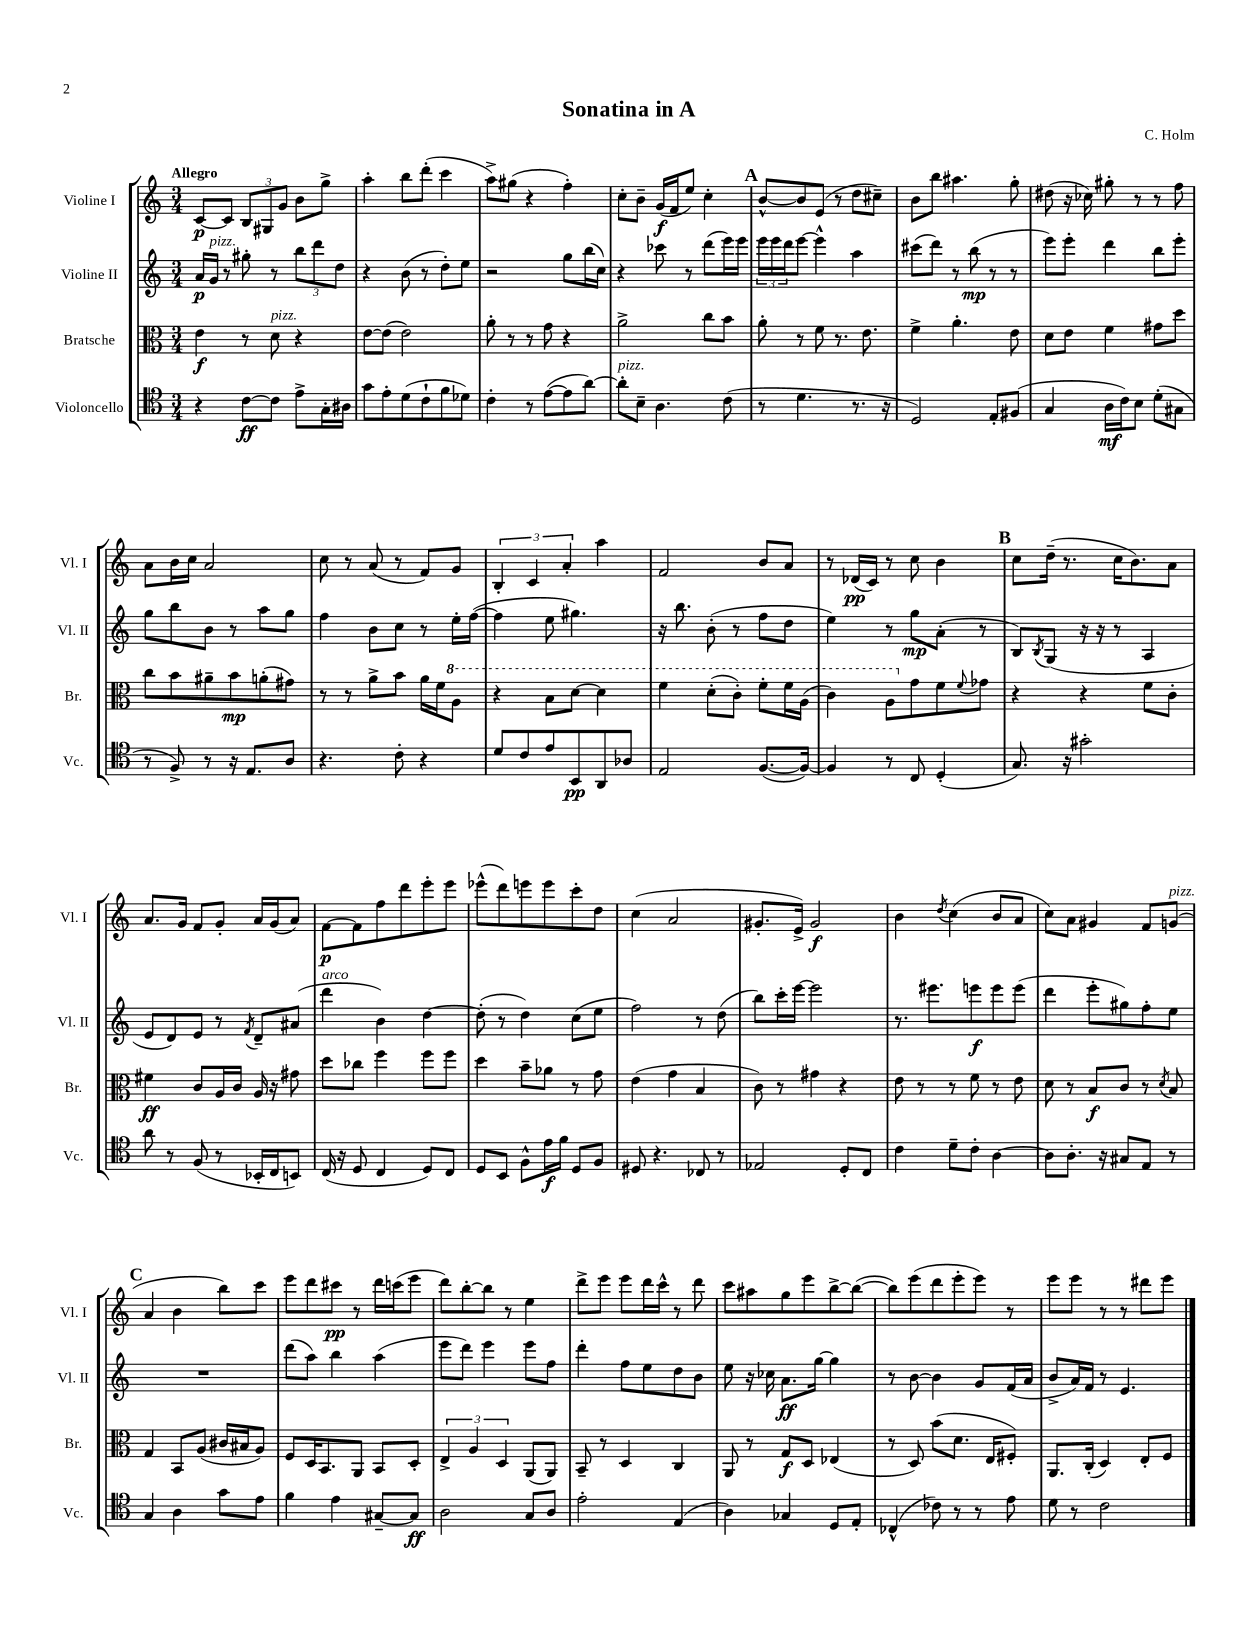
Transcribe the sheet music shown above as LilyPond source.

\header { title = "Sonatina in A" composer = "C. Holm" }
<<
\new StaffGroup <<
\new Staff = "s0" \with { instrumentName = "Violine I" shortInstrumentName = "Vl. I" } {
    \clef treble \key c \major \numericTimeSignature \time 3/4 \tempo "Allegro"
    c'8~\p c'8 \tuplet 3/2 { b8 gis8 g'8 } b'8 g''8-> |
    a''4-. b''8 d'''8-.( c'''4 |
    a''8->) gis''8( r4 f''4-.) |
    c''8-. b'8-- g'16\f( f'16 e''8) c''4-. |
    \mark \markup { \bold "A" } b'8~-^ b'8 e'8( r8 d''8 cis''8--) |
    b'8 b''8 ais''4. g''8-. |
    dis''8( r16 ces''16) gis''8-. r8 r8 f''8 |
    a'8 b'16 c''16 a'2 |
    c''8 r8 a'8( r8 f'8) g'8 |
    \tuplet 3/2 { b4-. c'4 a'4-. } a''4 |
    f'2 b'8 a'8 |
    r8 des'16\pp( c'16) r8 c''8 b'4 |
    \mark \markup { \bold "B" } c''8 d''16--( r8. c''16 b'8.) a'8 |
    a'8. g'16 f'8 g'8-. a'16 g'16( a'8) |
    f'8~\p f'8 f''8 d'''8 e'''8-. e'''8 |
    ees'''8-^( d'''8) e'''8 e'''8 c'''8-. d''8 |
    c''4( a'2 |
    gis'8.-. e'16->) gis'2\f |
    b'4 \acciaccatura { d''8 } c''4( b'8 a'8 |
    c''8) a'8 gis'4 f'8 g'8^\markup { \italic "pizz." }( |
    \mark \markup { \bold "C" } a'4 b'4 b''8) c'''8 |
    e'''8 d'''8 cis'''8\pp r8 d'''16 c'''16( e'''8 |
    d'''8) b''8~-. b''8 r8 e''4 |
    d'''8-> e'''8 e'''8 d'''16 c'''16-^ r8 d'''8 |
    c'''8 ais''8 g''8 e'''8 b''8~-> b''8~( |
    b''8) e'''8( d'''8 e'''8-. e'''8) r8 |
    e'''8 e'''8 r8 r8 dis'''8 e'''8 \bar "|." |
}
\new Staff = "s1" \with { instrumentName = "Violine II" shortInstrumentName = "Vl. II" } {
    \clef treble \key c \major \numericTimeSignature \time 3/4
    a'16\p g'16^\markup { \italic "pizz." } r8 gis''8-. r8 \tuplet 3/2 { b''8 d'''8 d''8 } |
    r4 b'8( r8 d''8-.) e''8 |
    r2 g''8 b''16( c''16) |
    r4 ces'''8 r8 d'''8( e'''16) e'''16 |
    \mark \markup { \bold "A" } \tuplet 3/2 { e'''16 e'''16 d'''16 } e'''8~ e'''4-^ a''4 |
    cis'''8( d'''8) r8 b''8\mp( r8 r8 |
    e'''8) e'''8-. d'''4 b''8 e'''8-. |
    g''8 b''8 b'8 r8 a''8 g''8 |
    f''4 b'8 c''8 r8 e''16-. f''16~( |
    f''4 e''8 gis''4.) |
    r16 b''8. b'8-.( r8 f''8 d''8 |
    e''4) r8 g''8\mp a'8-.( r8 |
    \mark \markup { \bold "B" } b8) \acciaccatura { b8 } g8( r16 r16 r8 a4 |
    e'8 d'8) e'8 r8 \acciaccatura { f'8 } d'8-- ais'8( |
    d'''4^\markup { \italic "arco" } b'4) d''4~ |
    d''8-.( r8 d''4) c''8( e''8 |
    f''2) r8 d''8( |
    b''8) c'''16-. e'''16~ e'''2 |
    r8. eis'''8. e'''8\f e'''8 e'''8( |
    d'''4 e'''8-. gis''8) f''8-. e''8 |
    \mark \markup { \bold "C" } R2. |
    d'''8( a''8) b''4 a''4( |
    e'''8 d'''8) e'''4 e'''8 f''8 |
    d'''4-. f''8 e''8 d''8 b'8 |
    e''8 r16 ces''16 a'8.\ff g''16~ g''4 |
    r8 b'8~ b'4 g'8 f'16( a'16 |
    b'8-> a'16) f'16 r8 e'4. \bar "|." |
}
\new Staff = "s2" \with { instrumentName = "Bratsche" shortInstrumentName = "Br." } {
    \clef alto \key c \major \numericTimeSignature \time 3/4
    e'4\f r8 d'8^\markup { \italic "pizz." } r4 |
    e'8~ e'8( e'2) |
    a'8-. r8 r8 g'8 r4 |
    a'2-> c''8 b'8 |
    \mark \markup { \bold "A" } a'8-. r8 f'8 r8. e'8. |
    f'4-> a'4.-. e'8 |
    d'8 e'8 f'4 gis'8 d''8 |
    c''8 b'8 ais'8-- b'8\mp a'8-.( gis'8) |
    r8 r8 a'8-> b'8 a'16 f'16 \ottava #1 a'8 |
    r4 b'8 d''8~ d''4 |
    f''4 d''8-.( c''8-.) f''8-. f''16 a'16( |
    c''4) a'8 \ottava #0 g'8 f'8 \appoggiatura { f'8 } ges'8 |
    \mark \markup { \bold "B" } r4 r4 f'8 c'8-. |
    fis'4\ff c'8 a16 c'16 a16 r16 gis'8 |
    d''8 ces''8 f''4 f''8 f''8 |
    d''4 b'8-- aes'8 r8 g'8 |
    e'4( g'4 b4 |
    c'8) r8 gis'4 r4 |
    e'8 r8 r8 f'8 r8 e'8 |
    d'8 r8 b8\f c'8 r8 \acciaccatura { d'8 } b8 |
    \mark \markup { \bold "C" } g4 b,8 a8( cis'16 bis16 a8) |
    f8 d16 b,8. a,8 b,8 d8-. |
    \tuplet 3/2 { e4-> a4 d4 } a,8( a,8) |
    b,8-- r8 d4 c4 |
    a,8 r8 g8\f d8 ees4( |
    r8 d8) b'8( d'8. e16 fis8-.) |
    a,8. c16-.( d4) e8-. f8 \bar "|." |
}
\new Staff = "s3" \with { instrumentName = "Violoncello" shortInstrumentName = "Vc." } {
    \clef tenor \key c \major \numericTimeSignature \time 3/4
    r4 c'8~\ff c'8 e'8-> g16-. ais16 |
    g'8 e'8-. d'8( c'8-! f'8 des'8) |
    c'4-. r8 e'8~( e'8 a'8~) |
    a'8-.^\markup { \italic "pizz." } b8-- a4. c'8( |
    \mark \markup { \bold "A" } r8 d'4. r8. r16 |
    d2) e8-. fis8( |
    g4 a16\mf c'16) b8 d'8-.( gis8 |
    r8 f8->) r8 r16 e8. a8 |
    r4. c'8-. r4 |
    d'8 c'8 e'8 b,8\pp a,8 aes8 |
    e2 f8.~( f16~) |
    f4 r8 c8 d4-.( |
    \mark \markup { \bold "B" } g8.) r16 gis'2-. |
    a'8 r8 f8( r8 bes,16-. c16 b,8) |
    c16( r16 d8 c4 d8) c8 |
    d8 b,8 f8-^ e'16\f f'16 d8 f8 |
    dis8 r4. ces8 r8 |
    ees2 d8-. c8 |
    c'4 d'8-- c'8-. a4~ |
    a8 a8.-. r16 gis8 e8 r8 |
    \mark \markup { \bold "C" } g4 a4 g'8 e'8 |
    f'4 e'4 gis8~-- gis8\ff |
    a2 g8 a8 |
    e'2-. e4( |
    a4) ges4 d8 e8-. |
    ces4-^( ces'8) r8 r8 e'8 |
    d'8 r8 c'2 \bar "|." |
}
>>
>>
\layout { \context { \Score \remove "Bar_number_engraver" } }
